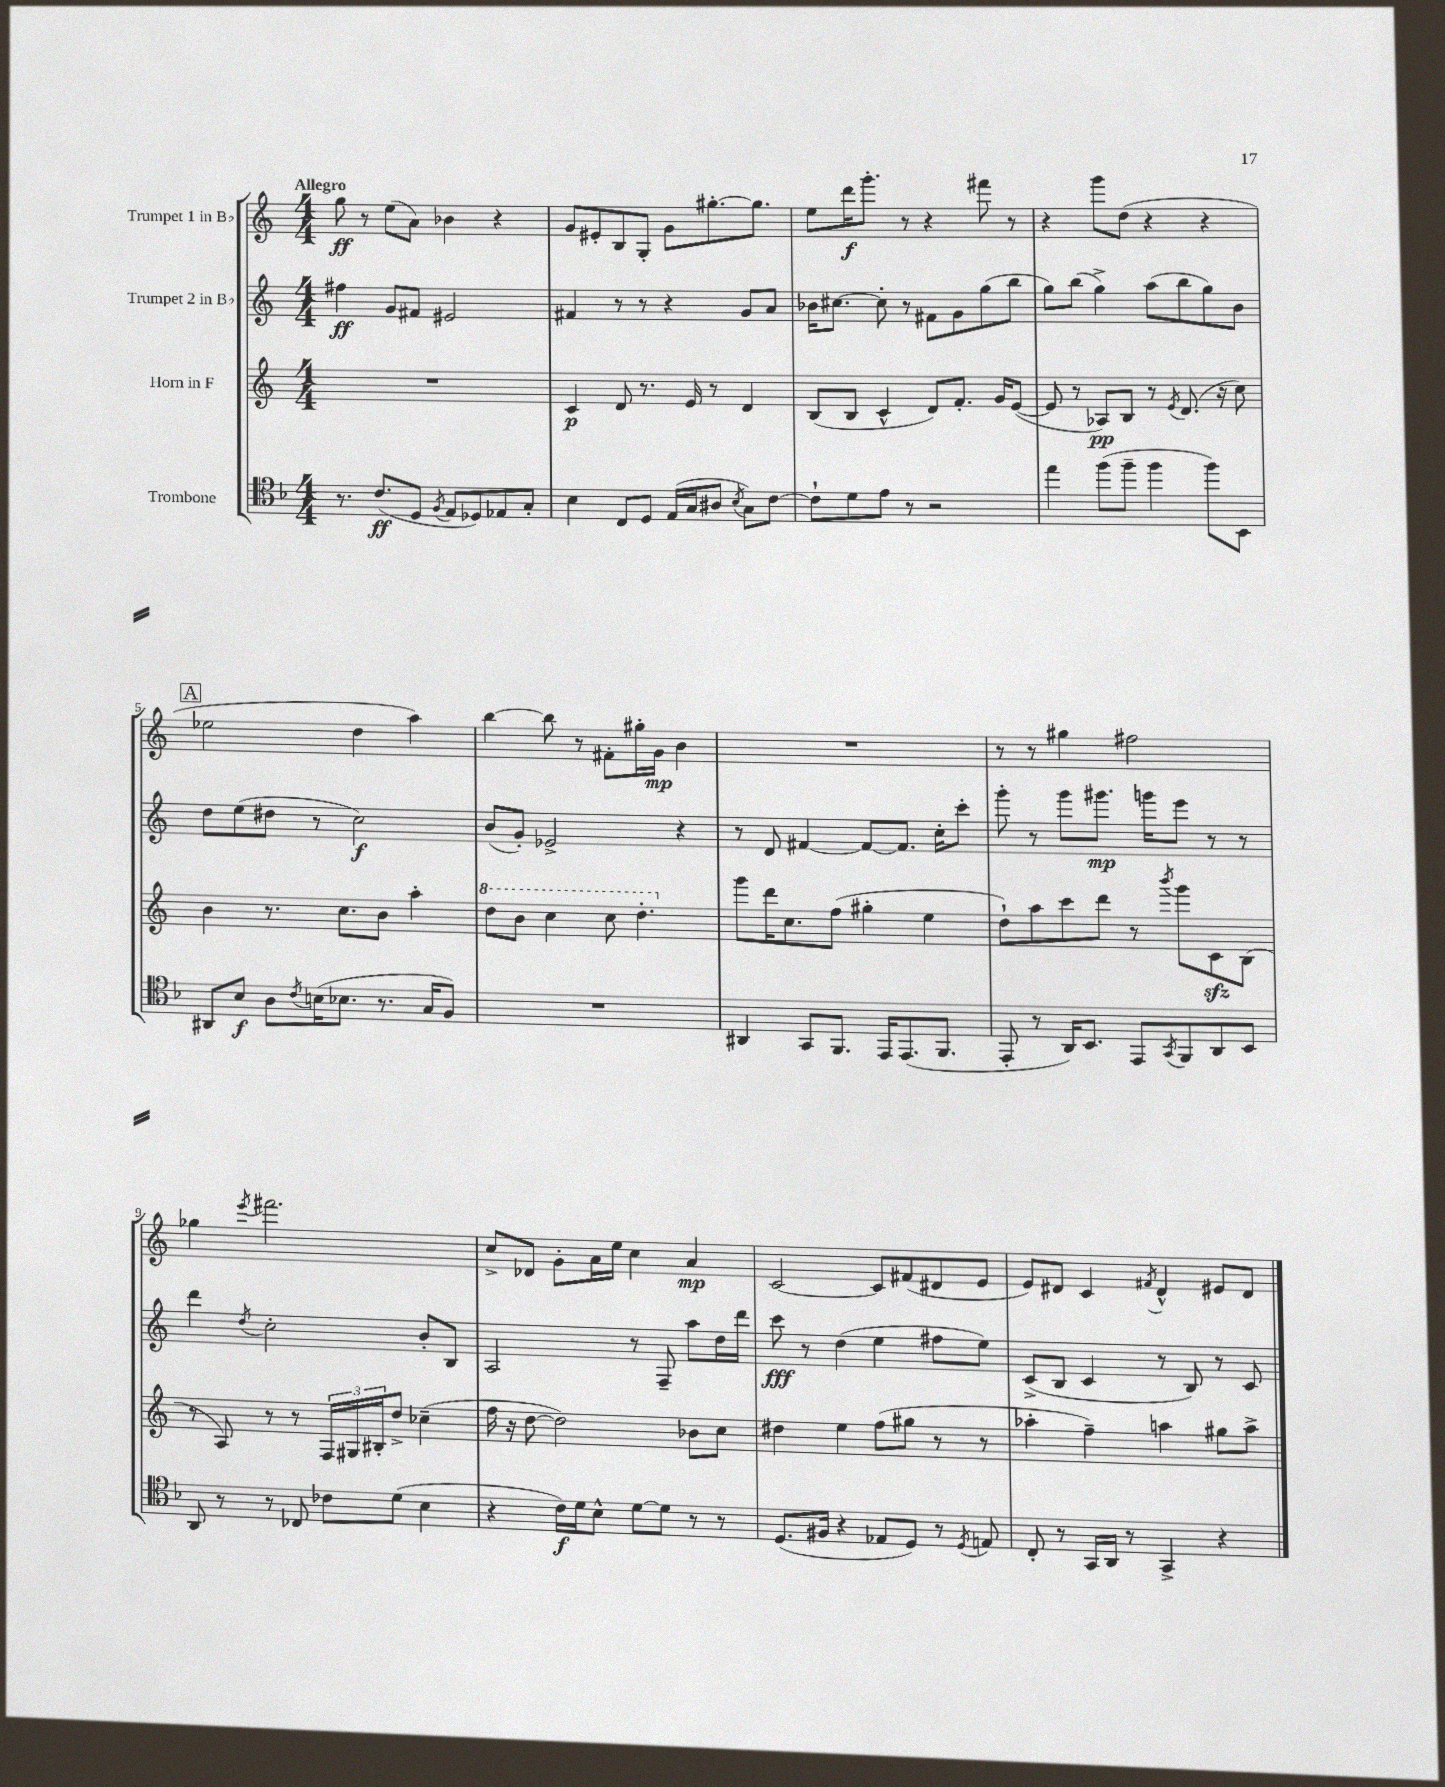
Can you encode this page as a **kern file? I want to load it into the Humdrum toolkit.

**kern	**dynam	**kern	**dynam	**kern	**dynam	**kern	**dynam
*part4	*part4	*part3	*part3	*part2	*part2	*part1	*part1
*staff4	*staff4	*staff3	*staff3	*staff2	*staff2	*staff1	*staff1
*I"Trombone	*	*I"Horn in F	*	*I"Trumpet 2 in B♭	*	*I"Trumpet 1 in B♭	*
*clefC4	*	*clefG2	*	*clefG2	*	*clefG2	*
*k[b-]	*	*k[]	*	*k[]	*	*k[]	*
*M4/4	*	*M4/4	*	*M4/4	*	*M4/4	*
=1	=1	=1	=1	=1	=1	=1	=1
!	!	!	!	!	!	!LO:TX:a:B:t=Allegro	!
8.r	.	1r	.	4ff#X\	ff	8gg\	ff
.	.	.	.	.	.	8r	.
(8.c/L	ff	.	.	.	.	.	.
.	.	.	.	8g/L	.	(8ee\L	.
8D/J	.	.	.	8f#X/J	.	8a\J)	.
8qF/	.	.	.	.	.	.	.
8E/L	.	.	.	2e#X/	.	4b-X\	.
8D-X/)	.	.	.	.	.	.	.
8E-X/	.	.	.	.	.	4r	.
8G'/J	.	.	.	.	.	.	.
=2	=2	=2	=2	=2	=2	=2	=2
4B-\	.	4c/	p	4f#X/	.	8g/L	.
.	.	.	.	.	.	8e#X'/	.
8C/L	.	8d/	.	8r	.	8B/	.
8D/J	.	8.r	.	8r	.	8G'/J	.
(16E/LL	.	.	.	4r	.	8g\L	.
16G/J	.	16e/	.	.	.	.	.
8A#X/J	.	8r	.	.	.	[8.gg#X'\	.
8qB-/	.	.	.	.	.	.	.
8G\L)	.	4d/	.	8g/L	.	.	.
.	.	.	.	.	.	8.gg#\J]	.
[8c\J	.	.	.	8a/J	.	.	.
=3	=3	=3	=3	=3	=3	=3	=3
8c`\L]	.	(8B/L	.	16b-X\KL	.	8ee\L	.
.	.	.	.	[8.cc#X\J	.	.	.
8d\	.	8B/J	.	.	.	16ddd\K	f
.	.	.	.	.	.	8.ggg'\J	.
8e\J	.	4c^^/	.	8cc#'\]	.	.	.
8r	.	.	.	8r	.	8r	.
2r	.	8d/L)	.	8f#X\L	.	4r	.
.	.	8.f'/J	.	8g\	.	.	.
.	.	.	.	(8gg\	.	8fff#X\	.
.	.	16g/KL	.	.	.	.	.
.	.	([8e/J	.	8bb\J	.	8r	.
=4	=4	=4	=4	=4	=4	=4	=4
4ee\	.	8e/]	.	8gg\L)	.	4r	.
.	.	8r	.	(8bb\J	.	.	.
(8ff\L	.	8A-X/L)	pp	4gg^\)	.	8ggg\L	.
8ff~\J	.	8B/J	.	.	.	(8dd\J	.
4ff\	.	8r	.	(8aa\L	.	4r	.
.	.	8qe/	.	.	.	.	.
.	.	(8.d/	.	8bb\	.	.	.
8ff\L)	.	.	.	8gg\)	.	4r	.
.	.	16r	.	.	.	.	.
8BB-\J	.	8cc\)	.	8b\J	.	.	.
!!LO:LB:g=z
!!LO:REH:place=s1:t=A
=5	=5	=5	=5	=5	=5	=5	=5
8AA#X/L	.	4b\	.	8dd\L	.	2ee-X\	.
8B-/J	f	.	.	(8ee\	.	.	.
8A\L	.	8.r	.	8dd#X\J	.	.	.
8qc/	.	.	.	.	.	.	.
(16Bn\K	.	.	.	8r	.	.	.
8.B-X\J	.	8.cc\L	.	.	.	.	.
.	.	.	.	2cc\)	f	4dd\	.
8.r	.	8b\J	.	.	.	.	.
.	.	4aa'\	.	.	.	4aa\)	.
16G/KL	.	.	.	.	.	.	.
8F/J)	.	.	.	.	.	.	.
=6	=6	=6	=6	=6	=6	=6	=6
*	*	*8va	*	*	*	*	*
1r	.	8ddd\L	.	(8b/L	.	[4bb\	.
.	.	8bb\J	.	8g'/J)	.	.	.
.	.	4ccc\	.	2e-X^/	.	8bb\]	.
.	.	.	.	.	.	8r	.
.	.	8ccc\	.	.	.	8f#X'\L	.
.	.	4.ddd'\	.	.	.	16gg#X'\L	.
.	.	.	.	.	.	16g\JJ	mp
.	.	.	.	4r	.	4b\	.
=7	=7	=7	=7	=7	=7	=7	=7
*	*	*X8va	*	*	*	*	*
4AA#X/	.	8ggg\L	.	8r	.	1r	.
.	.	16ddd\K	.	8d/	.	.	.
.	.	8.cc\	.	.	.	.	.
8GG/L	.	.	.	[4f#X/	.	.	.
8.FF/J	.	(8ff\J	.	.	.	.	.
.	.	4gg#X'\	.	8f#/L_	.	.	.
16EE/KL	.	.	.	.	.	.	.
(8.EE/	.	.	.	8.f#/J]	.	.	.
.	.	4ee\	.	.	.	.	.
8.FF/J	.	.	.	16cc'\KL	.	.	.
.	.	.	.	8ccc'\J	.	.	.
=8	=8	=8	=8	=8	=8	=8	=8
8EE'/	.	8dd`\L)	.	8ggg'\	.	8r	.
8r	.	8aa\	.	8r	.	8r	.
16AA/KL)	.	8ccc\	.	8ggg\L	.	4gg#X\	.
8.BB-/J	.	.	.	.	.	.	.
.	.	8ddd\J	.	8.ggg#X\J	mp	.	.
8EE/L	.	8r	.	.	.	2ff#X\	.
.	.	.	.	16gggn\KL	.	.	.
8qGG/	.	8qbbb/	.	.	.	.	.
8FF/	.	8ggg\L	.	8eee\J	.	.	.
8AA/	.	8czz\	.	8r	.	.	.
8BB-/J	.	(8B\J	.	8r	.	.	.
!!LO:LB:g=z
=9	=9	=9	=9	=9	=9	=9	=9
8AA/	.	8r	.	4ddd\	.	4gg-X\	.
8r	.	8A/)	.	.	.	.	.
.	.	.	.	8qdd/	.	8qeee/	.
8r	.	8r	.	2cc'\	.	2.fff#X\	.
8C-X/	.	8r	.	.	.	.	.
8c-X\L	.	24F/LL	.	.	.	.	.
.	.	24G#X/	.	.	.	.	.
.	.	24B#X'/J	.	.	.	.	.
(8d\J	.	8dd^/J	.	.	.	.	.
4B-\	.	(4cc-X~\	.	8b'/L	.	.	.
.	.	.	.	8B/J	.	.	.
=10	=10	=10	=10	=10	=10	=10	=10
4r	.	16ff\	.	2A/	.	8cc^/L	.
.	.	16r	.	.	.	.	.
.	.	[8dd\	.	.	.	8d-X/J	.
16c\LL)	f	2dd\])	.	.	.	8g'\L	.
16d\J	.	.	.	.	.	.	.
8B-^^\J	.	.	.	.	.	16a\L	.
.	.	.	.	.	.	16ee\JJ	.
[8d\L	.	.	.	8r	.	4cc\	.
8d\J]	.	.	.	8F~/	.	.	.
8r	.	8b-X\L	.	8aa\L	.	4a/	mp
8r	.	8cc\J	.	16dd\L	.	.	.
.	.	.	.	16ddd\JJ	.	.	.
=11	=11	=11	=11	=11	=11	=11	=11
(8.D/L	.	4dd#X\	.	8ccc\	fff	[2c/	.
.	.	.	.	8r	.	.	.
16F#X/Jk	.	.	.	.	.	.	.
4r	.	4ee\	.	(4dd\	.	.	.
8E-X/L	.	(8ff\L	.	4ee\	.	8c/L]	.
8D/J)	.	8gg#X\J	.	.	.	(8f#X/	.
8r	.	8r	.	8ff#X\L	.	8d#X/	.
8qD/	.	.	.	.	.	.	.
8En/	.	8r	.	8ee\J)	.	8e/J	.
=12	=12	=12	=12	=12	=12	=12	=12
8C'/	.	4aa-X'\	.	(8c^/L	.	8e/L)	.
8r	.	.	.	8B/J	.	8d#X/J	.
16GG/LL	.	4ff~\)	.	4c/	.	4c/	.
16AA/JJ	.	.	.	.	.	.	.
8r	.	.	.	.	.	.	.
.	.	.	.	.	.	8qf#X/	.
4GG^/	.	4aan\	.	8r	.	4d#^^/	.
.	.	.	.	8B/)	.	.	.
4r	.	8gg#X\L	.	8r	.	8e#X/L	.
.	.	8aa^\J	.	8c/	.	8d#/J	.
==	==	==	==	==	==	==	==
*-	*-	*-	*-	*-	*-	*-	*-
